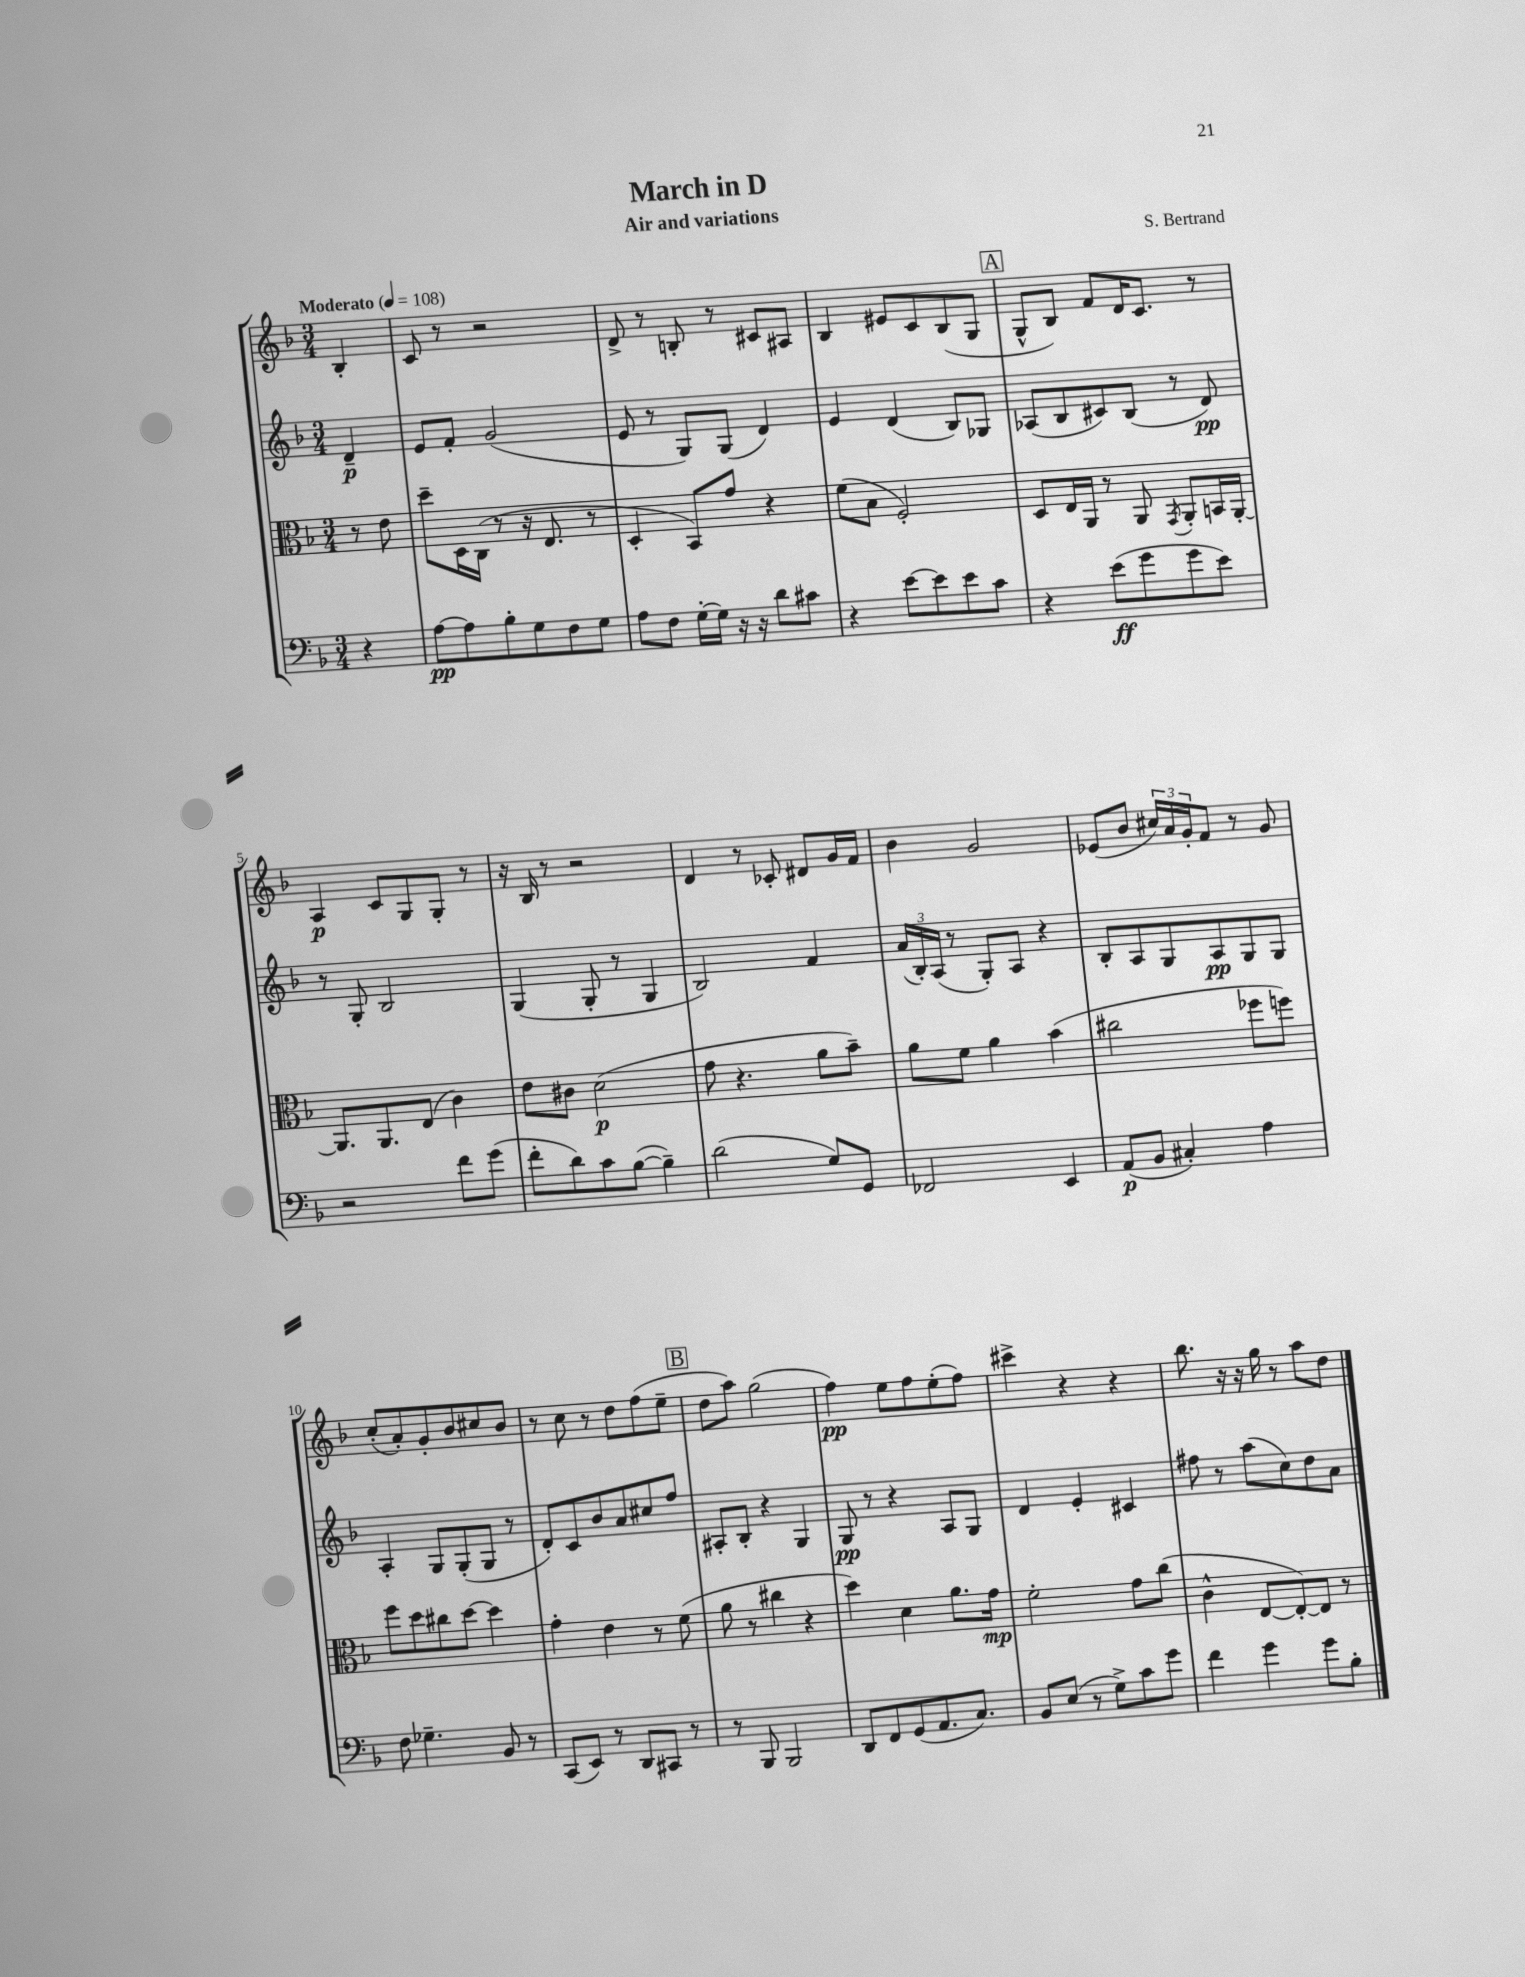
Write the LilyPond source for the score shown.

\header { title = "March in D" composer = "S. Bertrand" subtitle = "Air and variations" }
<<
\new StaffGroup <<
\new Staff = "s0" {
    \clef treble \key f \major \numericTimeSignature \time 3/4 \partial 4 \tempo "Moderato" 4 = 108
    bes4-. |
    c'8 r8 r2 |
    d'8-> r8 b8-. r8 cis'8 ais8 |
    bes4 eis'8 c'8 bes8( g8 |
    \mark \markup { \box "A" } g8-^ bes8) f'8 d'16 c'8. r8 |
    a4\p c'8 g8 g8-. r8 |
    r16 bes16 r8 r2 |
    d'4 r8 ces'8-. dis'8 g'16 f'16 |
    bes'4 g'2 |
    ees'8( bes'8 \tuplet 3/2 { cis''16) a'16 g'16-. } f'8 r8 g'8 |
    c''8-.( a'8-.) g'8-. bes'8 cis''8 bes'8 |
    r8 c''8 r8 d''8 f''8( e''8-- |
    \mark \markup { \box "B" } d''8 a''8) g''2( |
    f''4\pp) e''8 f''8 e''8-.( f''8) |
    cis'''4-> r4 r4 |
    bes''8. r16 r16 g''16 r8 a''8 d''8 \bar "|." |
}
\new Staff = "s1" {
    \clef treble \key f \major \numericTimeSignature \time 3/4 \partial 4
    d'4--\p |
    e'8 f'8-. g'2( |
    e'8 r8 g8) g8( d'4) |
    e'4 d'4( bes8) ges8 |
    \mark \markup { \box "A" } aes8( bes8 cis'8) bes8( r8 d'8\pp) |
    r8 g8-. bes2 |
    g4( g8-. r8 g4 |
    bes2) f'4 |
    \tuplet 3/2 { a'16( bes16-.) a16( } r8 g8-.) a8 r4 |
    bes8-. a8 g8 a8\pp g8 g8 |
    a4-. g8 g8-.( g8 r8 |
    d'8-.) c'8 bes'8 a'8 cis''8 f''8 |
    \mark \markup { \box "B" } ais8-. bes8-. r4 g4 |
    g8\pp r8 r4 a8 g8 |
    d'4 e'4-. cis'4 |
    fis''8 r8 a''8( c''8) d''8 a'8 \bar "|." |
}
\new Staff = "s2" {
    \clef alto \key f \major \numericTimeSignature \time 3/4 \partial 4
    r8 e'8 |
    d''8-- d16 c16( r8 r16 e8. r8 |
    d4-. bes,8) g'8 r4 |
    f'8( bes8 f2-.) |
    \mark \markup { \box "A" } d8 e16 a,16 r8 a,8 \acciaccatura { g,8 } a,8-. b,16 a,16~-. |
    a,8. a,8. e8( c'4) |
    e'8 cis'8 d'2\p( |
    g'8 r4. a'8 bes'8--) |
    a'8 f'8 a'4 bes'4( |
    cis''2 fes''8 f''8) |
    f''8 d''8 cis''8 d''8~ d''4 |
    g'4-. e'4 r8 f'8( |
    \mark \markup { \box "B" } a'8 r8 cis''4 r4 |
    d''4) d'4 a'8. g'16\mp |
    f'2-. g'8 c''8( |
    c'4-^ e8~ e8~-.) e8 r8 \bar "|." |
}
\new Staff = "s3" {
    \clef bass \key f \major \numericTimeSignature \time 3/4 \partial 4
    r4 |
    a8~\pp a8 bes8-. g8 f8 g8 |
    a8 f8 g16~-. g16 r16 r16 d'8 cis'8 |
    r4 e'8~ e'8 e'8 c'8 |
    \mark \markup { \box "A" } r4 e'8\ff( g'8 g'8 e'8) |
    r2 f'8 g'8( |
    f'8-. d'8) c'8 bes8~( bes4--) |
    d'2( g8) g,8 |
    fes,2 e,4 |
    a,8\p( bes,8 cis4-.) a4 |
    f8 ges4.-- bes,8 r8 |
    c,8( e,8) r8 d,8 cis,8 r8 |
    \mark \markup { \box "B" } r8 bes,,8 bes,,2 |
    d,8 f,8 g,8( a,8. c8.) |
    bes,8 e8( r8 g8->) c'8 g'8 |
    f'4 g'4 g'8 bes8-. \bar "|." |
}
>>
>>
